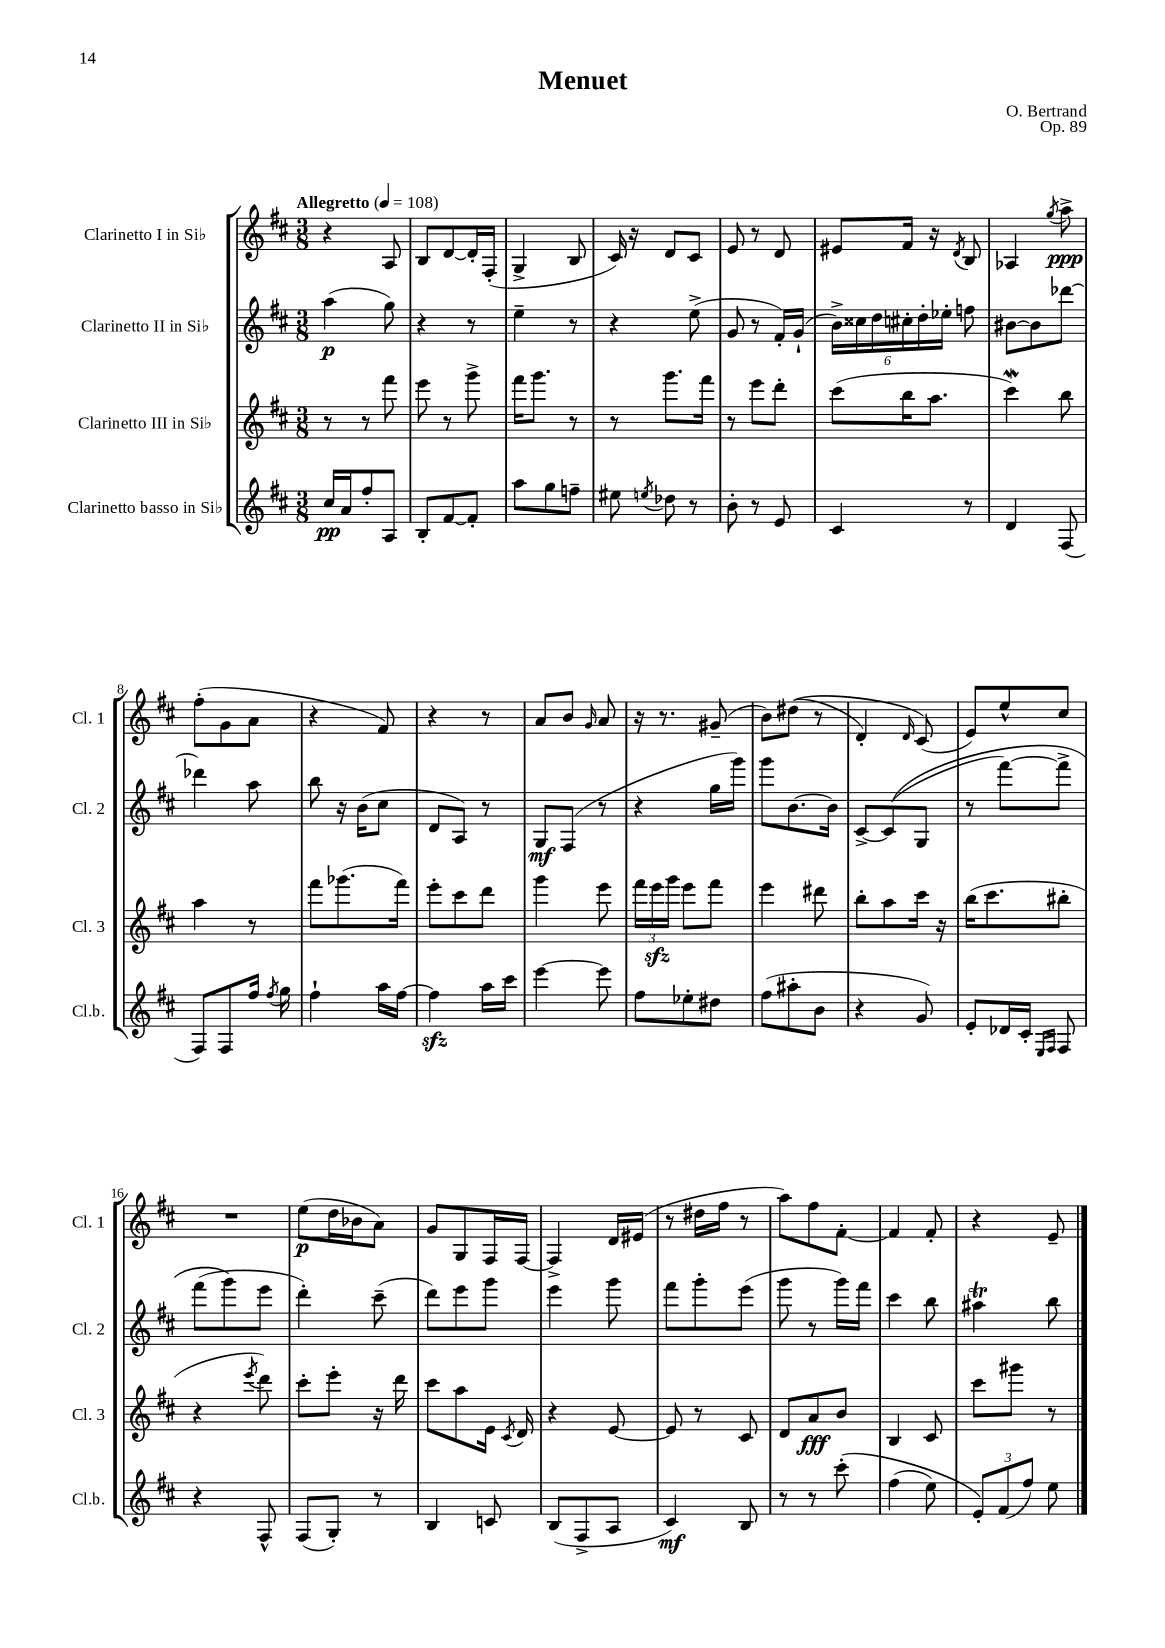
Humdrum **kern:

**kern	**kern	**kern	**kern
*staff4	*staff3	*staff2	*staff1
*clefG2	*clefG2	*clefG2	*clefG2
*k[f#c#]	*k[f#c#]	*k[f#c#]	*k[f#c#]
*M3/8	*M3/8	*M3/8	*M3/8
*MM108	*MM108	*MM108	*MM108
16cc#/LL	8r	(4aa\	4r
16a/J	.	.	.
8ff#'/	8r	.	.
8A/J	8fff#\	8gg\)	8A/
=	=	=	=
8B'/L	8eee\	4r	8B/L
[8f#/	8r	.	[8d/
8f#'/]J	8ggg^\	8r	16d'/]L
.	.	.	(16F#'/JJ
=	=	=	=
8aa\L	16fff#\LK	4ee~\	4G^/
.	8.ggg\J	.	.
8gg\	.	.	.
8ff~\J	8r	8r	8B/
=	=	=	=
8ee#\	8r	4r	16c#/)
.	.	.	16r
8qee/	.	.	.
8dd-\	8.ggg\L	.	8d/L
8r	.	(8ee^\	8c#/J
.	16fff#\Jk	.	.
=	=	=	=
8b'\	8r	8g/	8e/
8r	8eee\L	8r	8r
8e/	8ddd'\J	16f#'/LL)	8d/
.	.	(16g`/JJ	.
=	=	=	=
4c#/	(8ccc#\L	24b^\LL)	8e#/L
.	.	24cc##\	.
.	.	24dd\	.
.	16bb\K	24cc#'\	16f#/Jk
.	.	24dd'\	.
.	8.aa\J	.	16r
.	.	24ee-'\JJ	.
.	.	.	8qd/
8r	.	8ff\	8B/
=	=	=	=
4d/	4ccc#\)	[8b#\L	4A-/
.	.	8b#\]	.
.	.	.	8qgg/
(8F#/	8bb\	[8ddd-\J	8aa^\
=	=	=	=
8F#/L)	4aa\	4ddd-\]	(8ff#'\L
8F#/	.	.	8g\
16ff#/Jk	8r	8aa\	8a\J
8qff#/	.	.	.
16gg\	.	.	.
=	=	=	=
4ff#`\	8fff#\L	8bb\	4r
.	(8.ggg-\	16r	.
.	.	(16b\LK	.
16aa\LL	.	8cc#\J	8f#/)
[16ff#\JJ	16fff#\Jk)	.	.
=	=	=	=
4ff#\]	8eee'\L	8d/L	4r
.	8ccc#\	8A/J)	.
16aa\LL	8ddd\J	8r	8r
16ccc#\JJ	.	.	.
=	=	=	=
[4eee\	4ggg\	8G/L	8a/L
.	.	(8F#/J	8b/J
.	.	.	16qqg/
8eee\]	8eee\	8r	8a/
=	=	=	=
8ff#\L	24fff#\LL	4r	16r
.	24eee\	.	.
.	.	.	8.r
.	24ggg\JJ	.	.
8ee-'\	8eee\L	.	.
8dd#\J	8fff#\J	16gg\LL	(8g#~/
.	.	16ggg\JJ)	.
=	=	=	=
(8ff#\L	4eee\	8ggg\L	8b\L)
8aa#'\	.	[8.b\	&((8dd#\J
8b\J	8ddd#\	.	8r
.	.	16b\]Jk	.
=	=	=	=
4r	8bb'\L	[8c#^/L	4d'/)
.	8aa\	&((8c#/]	.
.	.	.	16qqd/
8g/)	16ccc#\Jk	8G/J	(8c#/&)
.	16r	.	.
=	=	=	=
8e'/L	(16bb\LK	8r	8e/L)
.	8.ccc#\	.	.
16d-/L	.	[8fff#\L)	8ee^^/
16c#'/JJ	.	.	.
16qqE/LL	.	.	.
16qqF#/JJ	.	.	.
8F#/	8bb#'\J	8fff#^\]J	8cc#/J
=	=	=	=
4r	4r	(8fff#\L	4.r
.	.	8ggg\&)	.
.	8qeee/	.	.
8F#^^/	8ddd\)	8eee\J	.
=	=	=	=
(8F#/L	8ccc#'\L	4ddd'\)	(8ee\L
8G'/J)	8eee'\J	.	16dd\L
.	.	.	16b-\J
8r	16r	(8ccc#~\	8a\J)
.	16ddd\	.	.
=	=	=	=
4B/	8ccc#\L	8ddd\L)	8g/L
.	8aa\	8eee\	8G/
8c/	16e\Jk	8ggg\J	16F#/L
.	8qc#/	.	.
.	16d/	.	[16F#/JJ
=	=	=	=
(8B/L	4r	4eee\	4F#^/]
8F#^/	.	.	.
8A/J	[8e/	8ggg\	16d/LL
.	.	.	(16e#/JJ
=	=	=	=
4c#/)	8e/]	8fff#\L	8r
.	8r	8ggg'\	16dd#\LL
.	.	.	16ff#\JJ
8B/	8c#/	(8eee\J	8r
=	=	=	=
8r	8d/L	8ggg\	8aa\L)
8r	8a/	8r	8ff#\
&(8ccc#'\	8b/J	16ggg\LL)	[8f#'\J
.	.	16fff#\JJ	.
=	=	=	=
(4ff#\	4B/	4ccc#\	4f#/]
8ee\)	8c#/	8bb\	8f#'/
=	=	=	=
12e'/L&)	8ccc#\L	4aa#\	4r
(12f#/	.	.	.
.	8ggg#\J	.	.
12ff#/J)	.	.	.
8ee\	8r	8bb\	8e~/
==	==	==	==
*-	*-	*-	*-
